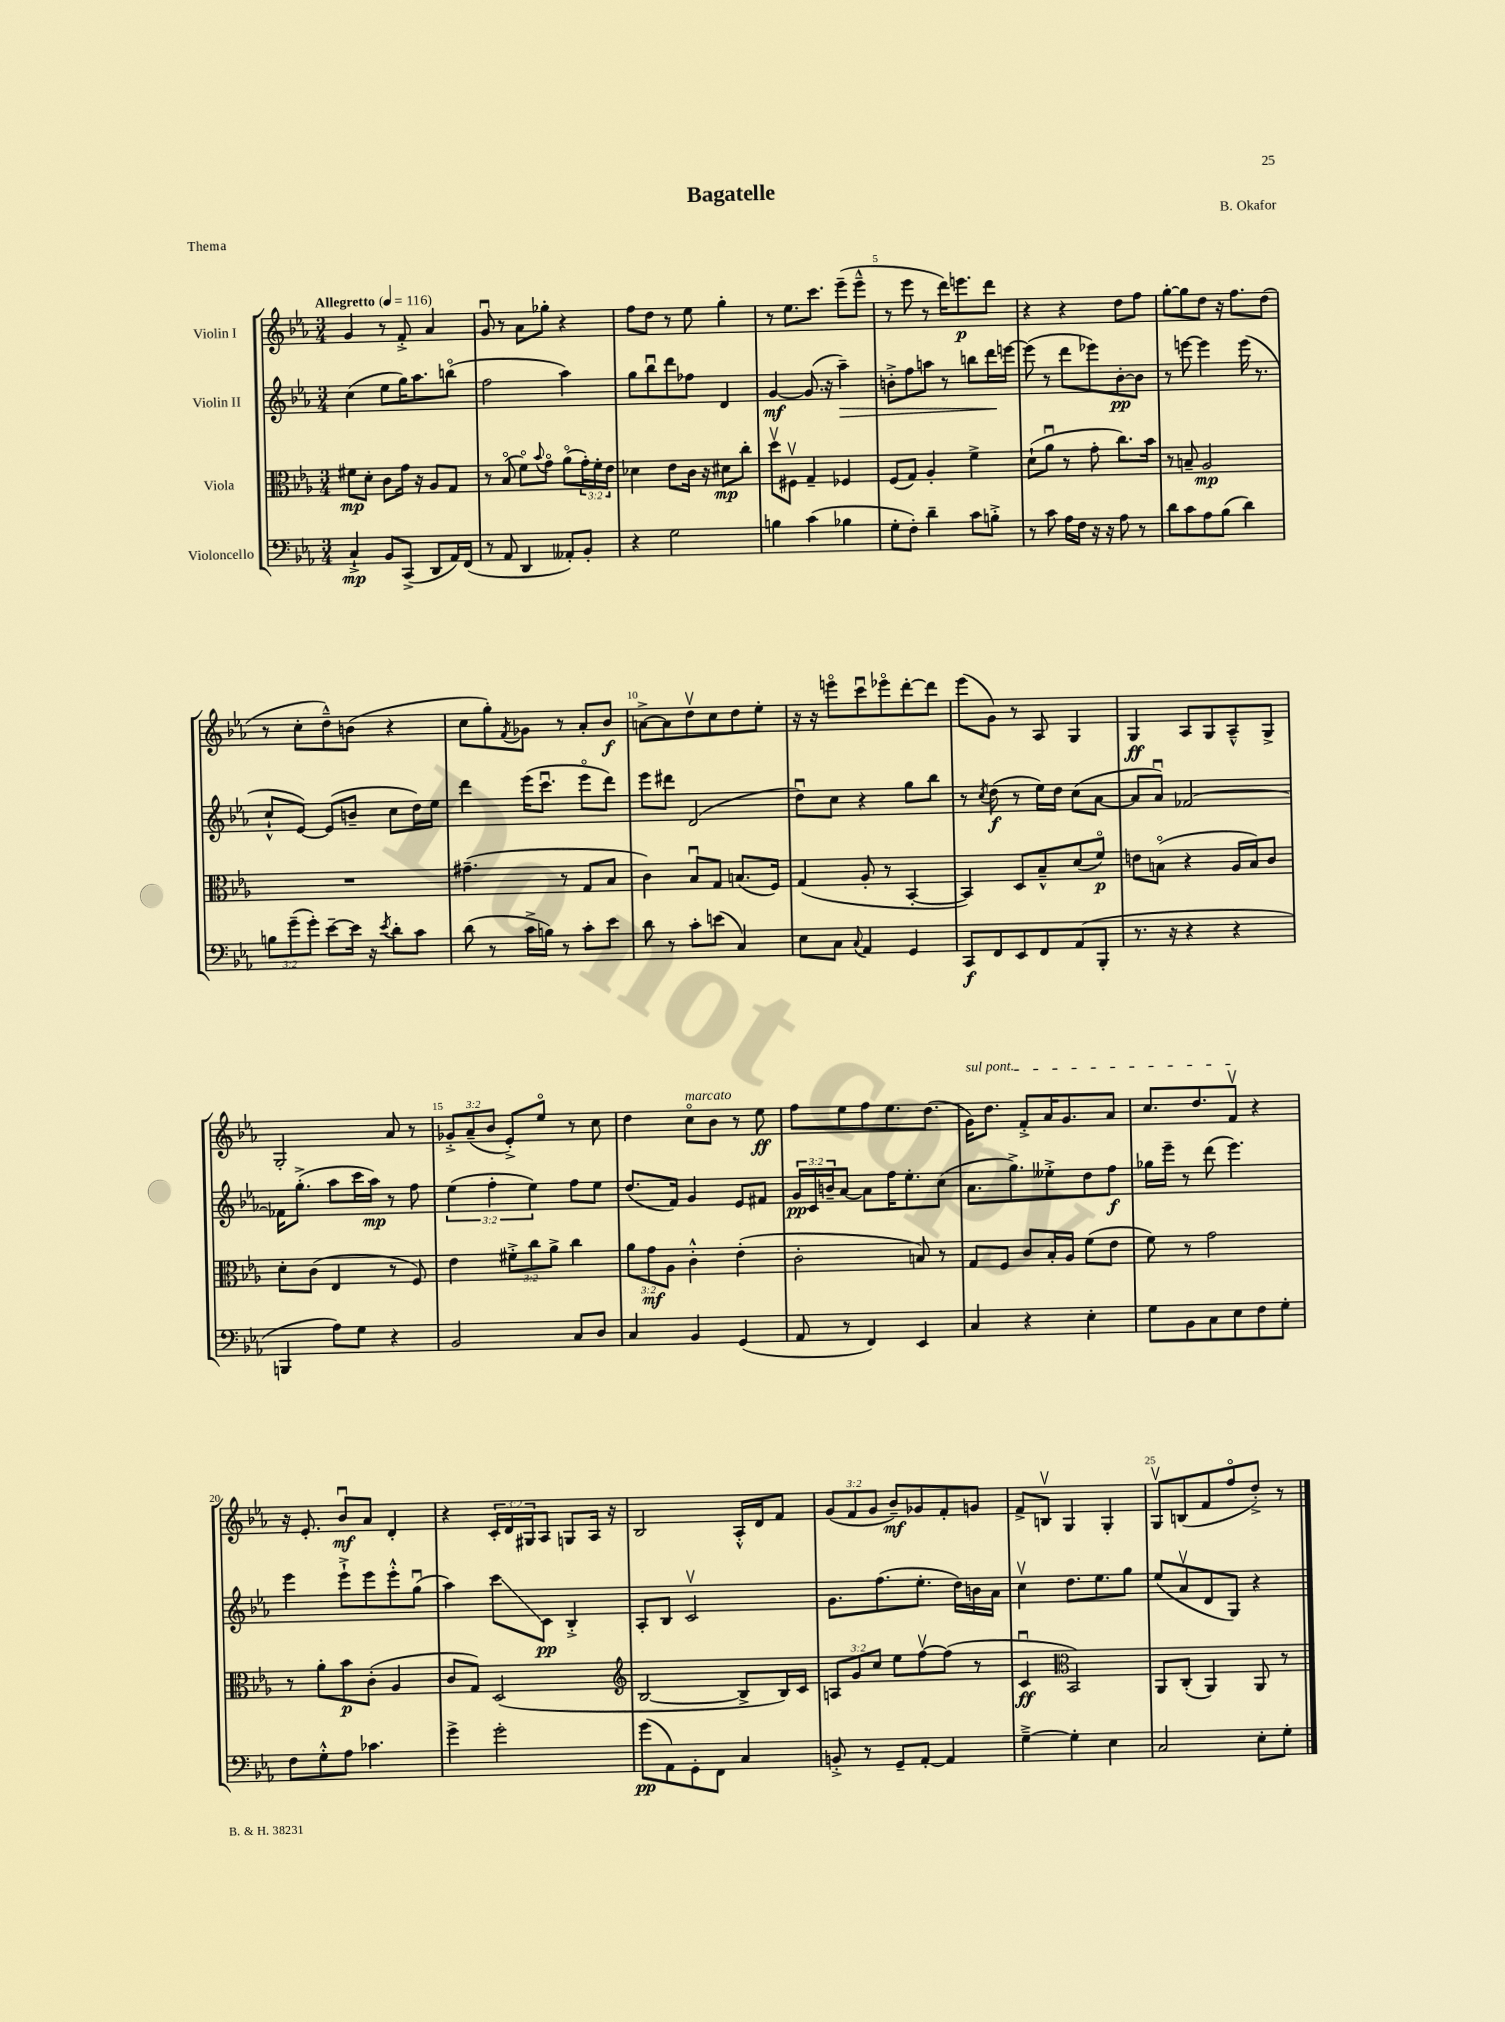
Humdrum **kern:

**kern	**kern	**kern	**kern
*staff4	*staff3	*staff2	*staff1
*clefF4	*clefC3	*clefG2	*clefG2
*k[b-e-a-]	*k[b-e-a-]	*k[b-e-a-]	*k[b-e-a-]
*M3/4	*M3/4	*M3/4	*M3/4
*MM116	*MM116	*MM116	*MM116
4C`^	8f#	(4cc	4g
.	8d'	.	.
8BB-	8c	8ee-	8r
(8CC^	16g	16gg)	8f'^
.	16r	8.aa-	.
8DD	8A-	.	4a-
16AA-)	8G	(8bbo	.
(16FF	.	.	.
=	=	=	=
8r	8r	2ff	8gu
8AA-	(8B-o	.	8r
4DD	8fo)	.	8a-
.	8qqb-	.	.
.	8go	.	8gg-'
8AA--')	(8a-o	4aa-)	4r
8BB-'	24g')	.	.
.	24f'	.	.
.	24e-	.	.
=	=	=	=
4r	4d-	8gg	8ff
.	.	8bb-u	8dd
2G	8e-	8ddd	8r
.	16c	8ff-	8ee-
.	16r	.	.
.	8d#	4d	4gg'
.	8cc'	.	.
=	=	=	=
4B	8ddv	[4g	8r
.	8F#v	.	8.ee-
(4c	4G~	(8.g]	.
.	.	.	8.ccc
.	.	16r	.
4B-	4F-	4aa-~)	(8eee-~
.	.	.	8eee-~^^
=	=	=	=
8G'	(8F	8b'^	8r
8F')	8G)	8ff	8eee-
4d~	4A-'	8aa	8r
.	.	8r	16ddd)
.	.	.	8.eee
8c	4f^	8bb	.
8B'^	.	16ddd	8ddd
.	.	[16eee	.
=	=	=	=
8r	(8d`	(8eee]	4r
8c	8a-u	8r	.
16A-	8r	8ddd	4r
16F	.	.	.
16r	8g'	8eee-)	.
16r	.	.	.
8A-	8.cc)	[8b-'	8dd
8r	.	8b-]	8ff
.	16b-	.	.
=	=	=	=
8d	8r	8r	[8gg'
8c	8B~	[8eee	8gg]
8A-	2A-	4eee]	8dd
(8B-	.	.	16r
.	.	.	8.ff
4d)	.	(16eee	.
.	.	8.r	.
.	.	.	(8dd
=	=	=	=
12B	2.r	8cc`^^	8r
(12g~	.	.	.
.	.	[8e-)	8cc'
12g')	.	.	.
[8e-~	.	(8e-]	8dd~^^)
16e-]	.	8b~	(8b
16r	.	.	.
8qe-	.	.	.
8d'	.	8cc	4r
8c	.	16dd)	.
.	.	16ee-	.
=	=	=	=
(8d	(4.g#~	4ddd	8cc
8r	.	.	8gg')
.	.	.	8qf
16c^	.	(16eee-	8g-
16B)	.	8.cccu	.
8r	8r	.	8r
8c'	8G	8eee-o	8a-'
8e-	8B-	8ddd)	8b-
=	=	=	=
8d	4c)	8eee-	[8a^
8r	.	8ddd#	8a]
8c'	8B-u	(2d	8ddv
(8e	8G	.	8cc
4C)	(8.B	.	8dd
.	.	.	8ee-'
.	16F)	.	.
=	=	=	=
8E-	(4G	8ddu)	16r
.	.	.	16r
8C	.	8cc	8eeeo
8qqC	.	.	.
4AA-	8A-'	4r	8cccu
.	8r	.	8eee-o
4GG	[4BB-'	8gg	[8ddd'
.	.	8bb-	8ddd]
=	=	=	=
8CC	4BB-])	8r	(8eee-
.	.	8qcc	.
8FF	.	(8dd	8g)
8EE-	8D	8r	8r
8FF	8B-~^^	16ee-)	8A-
.	.	16dd	.
(8AA-	(8d	(8cc	4G
8BBB-'	8fo)	[8a-	.
=	=	=	=
8.r	8e	8a-]	4G
.	(8Bo	8a-u)	.
16r	.	.	.
4r	4r	[2f-	8A-
.	.	.	8G
4r	16A-	.	8A-~^^
.	16B)	.	.
.	8c	.	8G^
=	=	=	=
4BBB	8d'	16f-]	2G'
.	.	(8.gg'^	.
.	(8c	.	.
8A-)	4E-	8aa-	.
8G	.	16ccc	.
.	.	16aa-)	.
4r	8r	8r	8a-
.	8F)	8ff	8r
=	=	=	=
2BB-	4e-	(6ee-	12g-'^
.	.	.	(12a-~
.	.	6ff'	12b-
.	12f#'^	.	8e-'^)
.	12cc	6ee-)	.
.	.	.	8ee-o
.	12a-^	.	.
8C	4cc	8ff	8r
8D	.	8ee-	8cc
=	=	=	=
4C	12a-	(8.dd	4dd
.	12g	.	.
.	12A-	.	.
.	.	16f)	.
4BB-	4c'^^	4g	8cco
.	.	.	8b-
(4GG	(4e-'	8e-	8r
.	.	8f#	8ee-
=	=	=	=
8AA-	2c'	24g	8ff
.	.	24c	.
.	.	24b~	.
8r	.	[8a-	8ee-
4FF)	.	8a-]	8ff
.	.	16ff	8.ee-
.	.	8.ee-'	.
4EE-	8B)	.	.
.	.	.	(8.dd
.	8r	(8cc	.
=	=	=	=
4C	8G	8.a-	16g)
.	.	.	8.dd
.	8F	.	.
.	.	8.gg^)	.
4r	8c	.	8f'^
.	16B-'	8ee--'^	16a-
.	16A-	.	8.g
4E-'	(8f	8dd	.
.	8e-	8ff	8a-
=	=	=	=
8G	8f)	16gg-	8.cc
.	.	16eee-~	.
8BB-	8r	8r	.
.	.	.	8.dd
8C	2g	(8ddd	.
8E-	.	4.eee-)	8fv
8F	.	.	4r
8G'	.	.	.
=	=	=	=
8F	8r	4eee-	16r
.	.	.	8.e-'
8G'^^	8a-'	.	.
8A-	8b-	8eee-`^	8b-u
4.c-	(8c'	8eee-	8a-
.	4A-	8eee-'^^	4d'
.	.	(8ggu	.
=	=	=	=
4g^	8c	4aa-)	4r
.	8G)	.	.
2g'	(2D	8ccc	24c'
.	.	.	24d
.	.	.	24G#
.	.	8c	8A-
.	.	4B-'^	8G
.	.	.	16A-
.	.	.	16r
=	=	=	=
*	*clefG2	*	*
(8g	[2B-	8A-'	2B-
8AA-)	.	8B-	.
8GG'	.	2cv	.
8FF	.	.	.
4C	8B-^]	.	16A-'^^
.	.	.	16d
.	16B-)	.	8f
.	16c	.	.
=	=	=	=
8BB'^	12A	8.g	(12g
.	12g	.	12f
8r	.	.	.
.	12cc	.	12g
.	.	(8.ff	.
8GG~	8ee-	.	8b-~)
[8AA-'	[8ffv	8.ee-'	8g-
4AA-]	(8ff]	.	8f'
.	.	16dd)	.
.	8r	16b	8g
.	.	16a-	.
=	=	=	=
[4G~^	4cu	4ccv	8f^
.	.	.	8Bv
*	*clefC3	*	*
4G']	2BB-)	8.dd	4G
.	.	8.ee-	.
4E-	.	.	4G'
.	.	8gg	.
=	=	=	=
2C	8AA-	(8ee-	8Gv
.	(8C'	8a-v	(8B
.	4AA-)	8d	8f
.	.	8G)	8ffo
8E-'	8AA-	4r	8dd'^)
8G'	8r	.	8r
==	==	==	==
*-	*-	*-	*-
